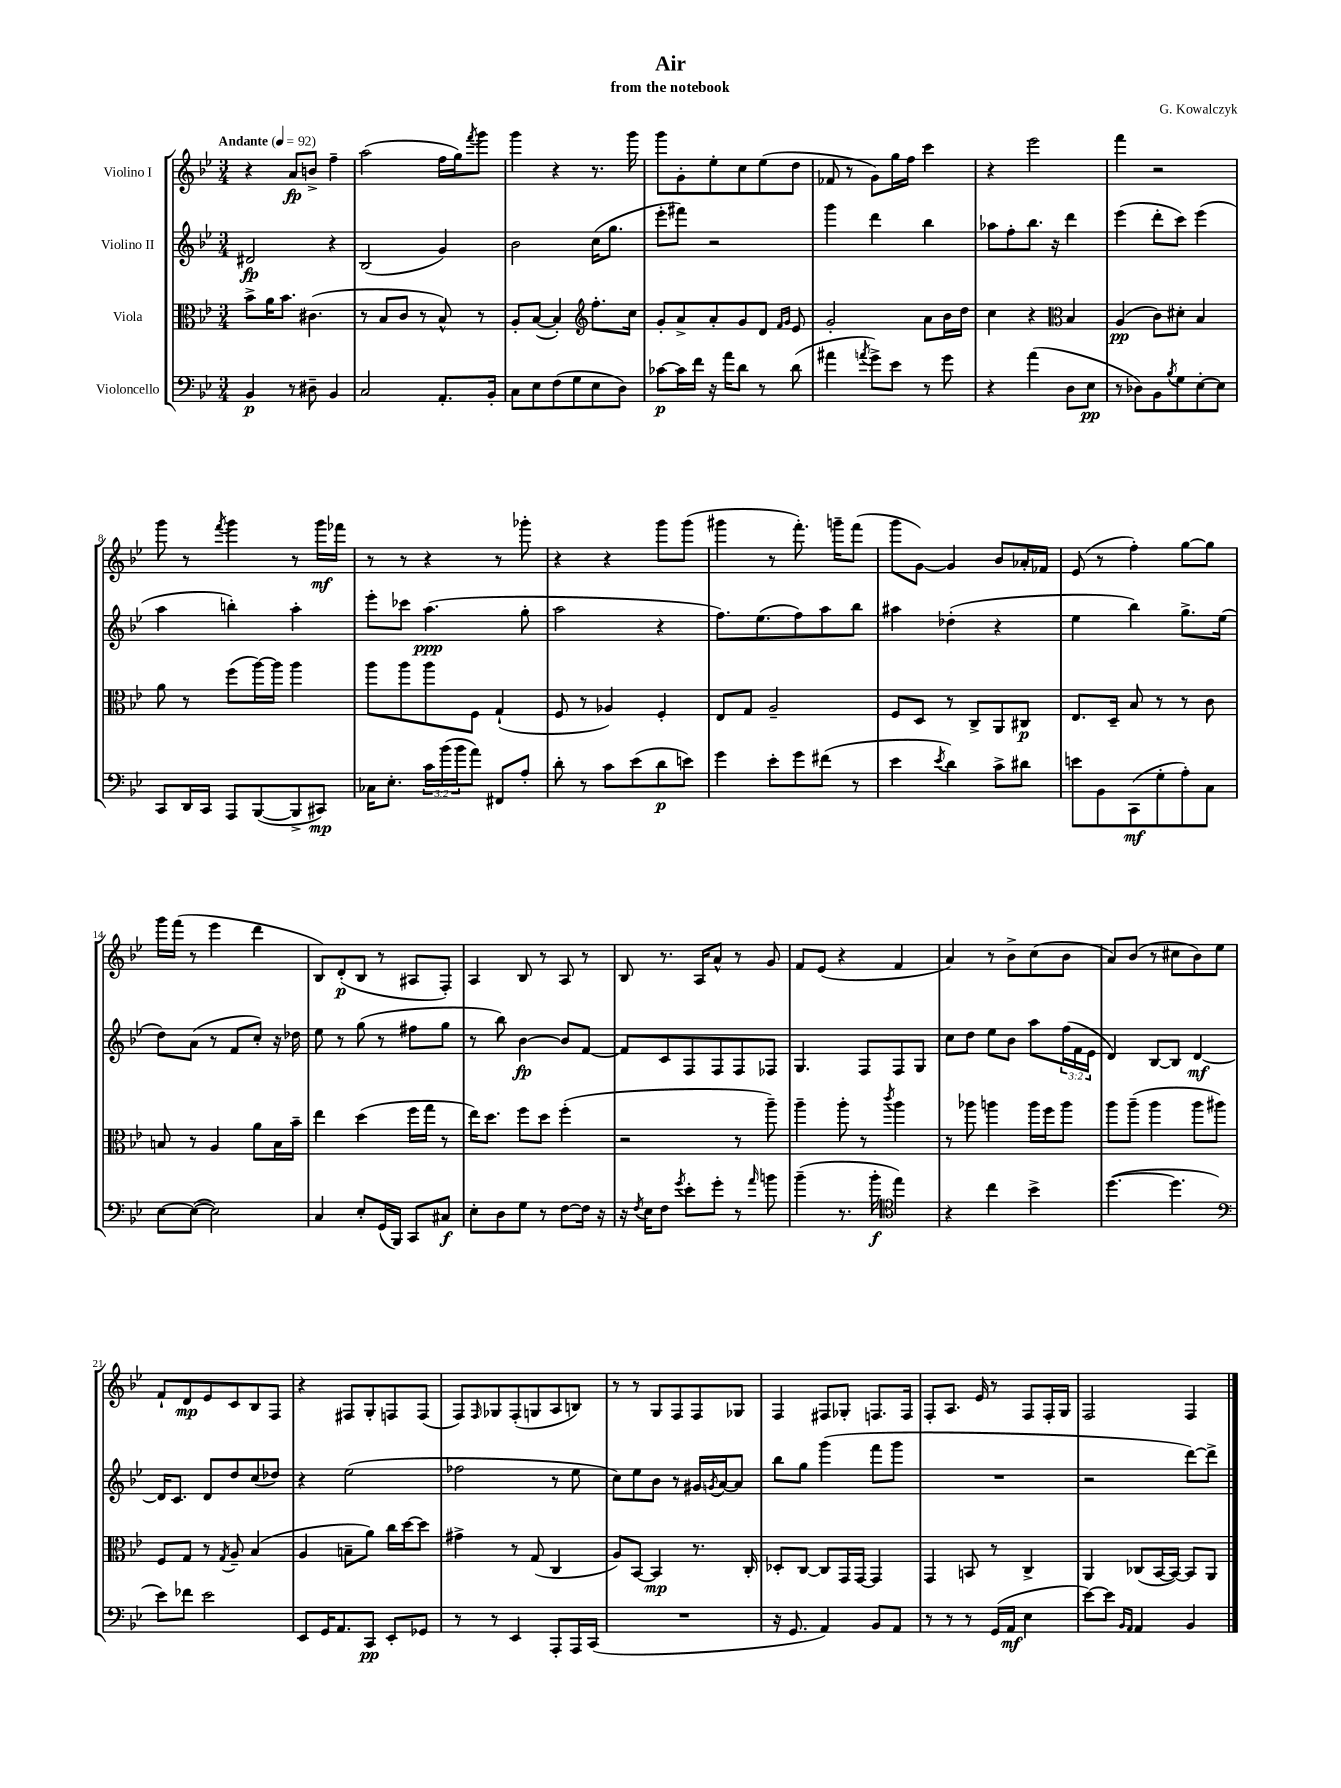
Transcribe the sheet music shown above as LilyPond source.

\header { title = "Air" composer = "G. Kowalczyk" subtitle = "from the notebook" }
<<
\new StaffGroup <<
\new Staff = "s0" \with { instrumentName = "Violino I" } {
    \clef treble \key bes \major \numericTimeSignature \time 3/4 \tempo "Andante" 4 = 92
    r4 a'8\fp b'8-> f''4-- |
    a''2( f''16 g''16) \acciaccatura { f'''8 } g'''8 |
    g'''4 r4 r8. g'''16 |
    g'''8 g'8-. ees''8-. c''8 ees''8( d''8 |
    fes'8 r8 g'8) g''16 f''16 c'''4 |
    r4 ees'''2 |
    f'''4 r2 |
    g'''8 r8 \acciaccatura { f'''8 } g'''4 r8 g'''16\mf fes'''16 |
    r8 r8 r4 r8 ges'''8-. |
    r4 r4 g'''8 g'''8( |
    gis'''4 r8 f'''8.-.) g'''16-- f'''8( |
    g'''8 g'8~) g'4 bes'8 aes'16-. fes'16 |
    ees'8( r8 f''4-.) g''8~ g''8 |
    g'''16 f'''16( r8 ees'''4 d'''4 |
    bes8) d'8-.\p( bes8 r8 ais8 f8-.) |
    a4 bes8 r8 a8 r8 |
    bes8 r8. a16 a'8-^ r8 g'8 |
    f'8 ees'8( r4 f'4 |
    a'4) r8 bes'8-> c''8( bes'8 |
    a'8) bes'8( r8 cis''8 bes'8) ees''8 |
    f'8-! d'8\mp ees'8 c'8 bes8 f8 |
    r4 fis8 g8-. f8 f8( |
    f8) \grace { f16 } ges8 f8-.( g8 a8 b8) |
    r8 r8 g8 f8 f8 ges8 |
    f4 fis8 ges8-. f8. f16 |
    f8-. a8. ees'16 r8 f8 f16-. g16 |
    f2 f4 \bar "|." |
}
\new Staff = "s1" \with { instrumentName = "Violino II" } {
    \clef treble \key bes \major \numericTimeSignature \time 3/4 \override Staff.TupletNumber.text = #tuplet-number::calc-fraction-text
    dis'2\fp r4 |
    bes2( g'4) |
    bes'2 c''16( g''8. |
    ees'''8-. fis'''8) r2 |
    g'''4 d'''4 bes''4 |
    aes''8 f''8-. bes''8. r16 d'''4 |
    ees'''4( d'''8-. c'''8) ees'''4( |
    a''4 b''4-.) a''4-. |
    ees'''8-. ces'''8 a''4.\ppp( g''8-. |
    a''2 r4 |
    f''8.) ees''8.( f''8) a''8 bes''8 |
    ais''4 des''4-.( r4 |
    ees''4 bes''4) g''8.-> ees''16( |
    d''8) a'8( r8 f'8 c''8-.) r16 des''16 |
    ees''8 r8 g''8( r8 fis''8 g''8 |
    r8 bes''8) bes'4~\fp bes'8 f'8~ |
    f'8 c'8 f8 f8 f8 fes8 |
    g4. f8 f8 g8 |
    c''8 d''8 ees''8 bes'8 a''8 \tuplet 3/2 { f''16( f'16 ees'16 } |
    d'4) bes8~ bes8 d'4~\mf |
    d'16 c'8. d'8 d''8 c''8( des''8) |
    r4 ees''2( |
    fes''2 r8 ees''8 |
    c''8) ees''8 bes'8 r8 gis'16 \acciaccatura { g'8 } a'16~ a'8 |
    bes''8 g''8 g'''4( f'''8 g'''8 |
    R2. |
    r2 d'''8~) d'''8-> \bar "|." |
}
\new Staff = "s2" \with { instrumentName = "Viola" } {
    \clef alto \key bes \major \numericTimeSignature \time 3/4
    bes'8-> a'16 bes'8. cis'4.( |
    r8 bes8 c'8 r8 bes8-^) r8 |
    a8-. bes8~( bes4-.) \clef treble f''8.-. c''16 |
    g'8-. a'8-> a'8-. g'8 d'8 \grace { f'16 g'16 } ees'8 |
    g'2-. a'8 bes'16 d''16 |
    c''4 r4 \clef alto bes4 |
    a4\pp( c'8) dis'8-. bes4 |
    a'8 r8 f''8( a''16~) a''16 a''4 |
    a''8 a''8 a''8 f8 g4-!( |
    f8 r8 aes4) f4-. |
    ees8 g8 a2-- |
    f8 d8 r8 c8-> a,8 cis8\p |
    ees8. d16-- bes8 r8 r8 c'8 |
    b8 r8 a4 a'8 b16 bes'16-- |
    ees''4 d''4( f''16 g''16 r8 |
    ees''16) d''8. f''8 d''8 f''4-.( |
    r2 r8 a''8--) |
    a''4-- a''8-. r8 \acciaccatura { c'''8 } a''4 |
    r8 aes''8 a''4 a''16 f''16 a''8 |
    a''8 a''8--( a''4 a''8 ais''8) |
    f8 g8 r8 \acciaccatura { g8 } a8-- bes4( |
    a4 b8-- a'8) c''16 d''16~ d''8 |
    gis'4-> r8 g8( c4 |
    a8) bes,8~ bes,4\mp r8. c16-. |
    des8-. c8~ c8 g,16 g,16~ g,4 |
    g,4 b,8 r8 c4-> |
    a,4 ces8( bes,16~ bes,16~) bes,8 a,8 \bar "|." |
}
\new Staff = "s3" \with { instrumentName = "Violoncello" } {
    \clef bass \key bes \major \numericTimeSignature \time 3/4 \override Staff.TupletNumber.text = #tuplet-number::calc-fraction-text
    bes,4\p r8 dis8-- bes,4 |
    c2 a,8.-. bes,16-. |
    c8 ees8 f8( g8 ees8 d8) |
    ces'8~\p ces'16 f'16 r16 a'16 d'8 r8 d'8( |
    ais'4 \acciaccatura { a'8 } g'8->) ees'8 r8 g'8 |
    r4 a'4( d8 ees8\pp |
    r8 des8) bes,8 \acciaccatura { bes8 } g8 ees8~-. ees8 |
    c,8 d,16 c,16 a,,8 bes,,8~( bes,,8-> cis,8\mp) |
    ces16 ees8.-. \tuplet 3/2 { c'16 bes'16( bes'16 } a'8) fis,8 a8-. |
    d'8-. r8 c'8 ees'8( d'8\p e'8) |
    g'4 ees'8-. g'8 fis'8( r8 |
    ees'4 \acciaccatura { ees'8 } d'4) c'8-> dis'8 |
    e'8 bes,8 c,8\mf( g8-. a8-.) c8 |
    ees8~ ees8~( ees2) |
    c4 ees8-. g,16( bes,,16) c,8 cis8\f |
    ees8-. d8 g8 r8 f8~ f16 r16 |
    r16 \acciaccatura { f8 } ees16 f8 \acciaccatura { g'8 } ees'8-. g'8-. r8 \grace { a'16 } b'8 |
    bes'4--( r8. bes'16-.\f \clef tenor ees''4) |
    r4 c''4 bes'4-> |
    d''4.~( d''4. |
    \clef bass ees'8) fes'8 ees'2 |
    ees,8 g,16 a,8. c,8\pp ees,8-. ges,8 |
    r8 r8 ees,4 a,,8-. a,,16 c,16( |
    R2. |
    r16 g,8. a,4) bes,8 a,8 |
    r8 r8 r8 g,16( a,16\mf ees4 |
    ees'8~) ees'8 \grace { bes,16 a,16 } a,4 bes,4 \bar "|." |
}
>>
>>
